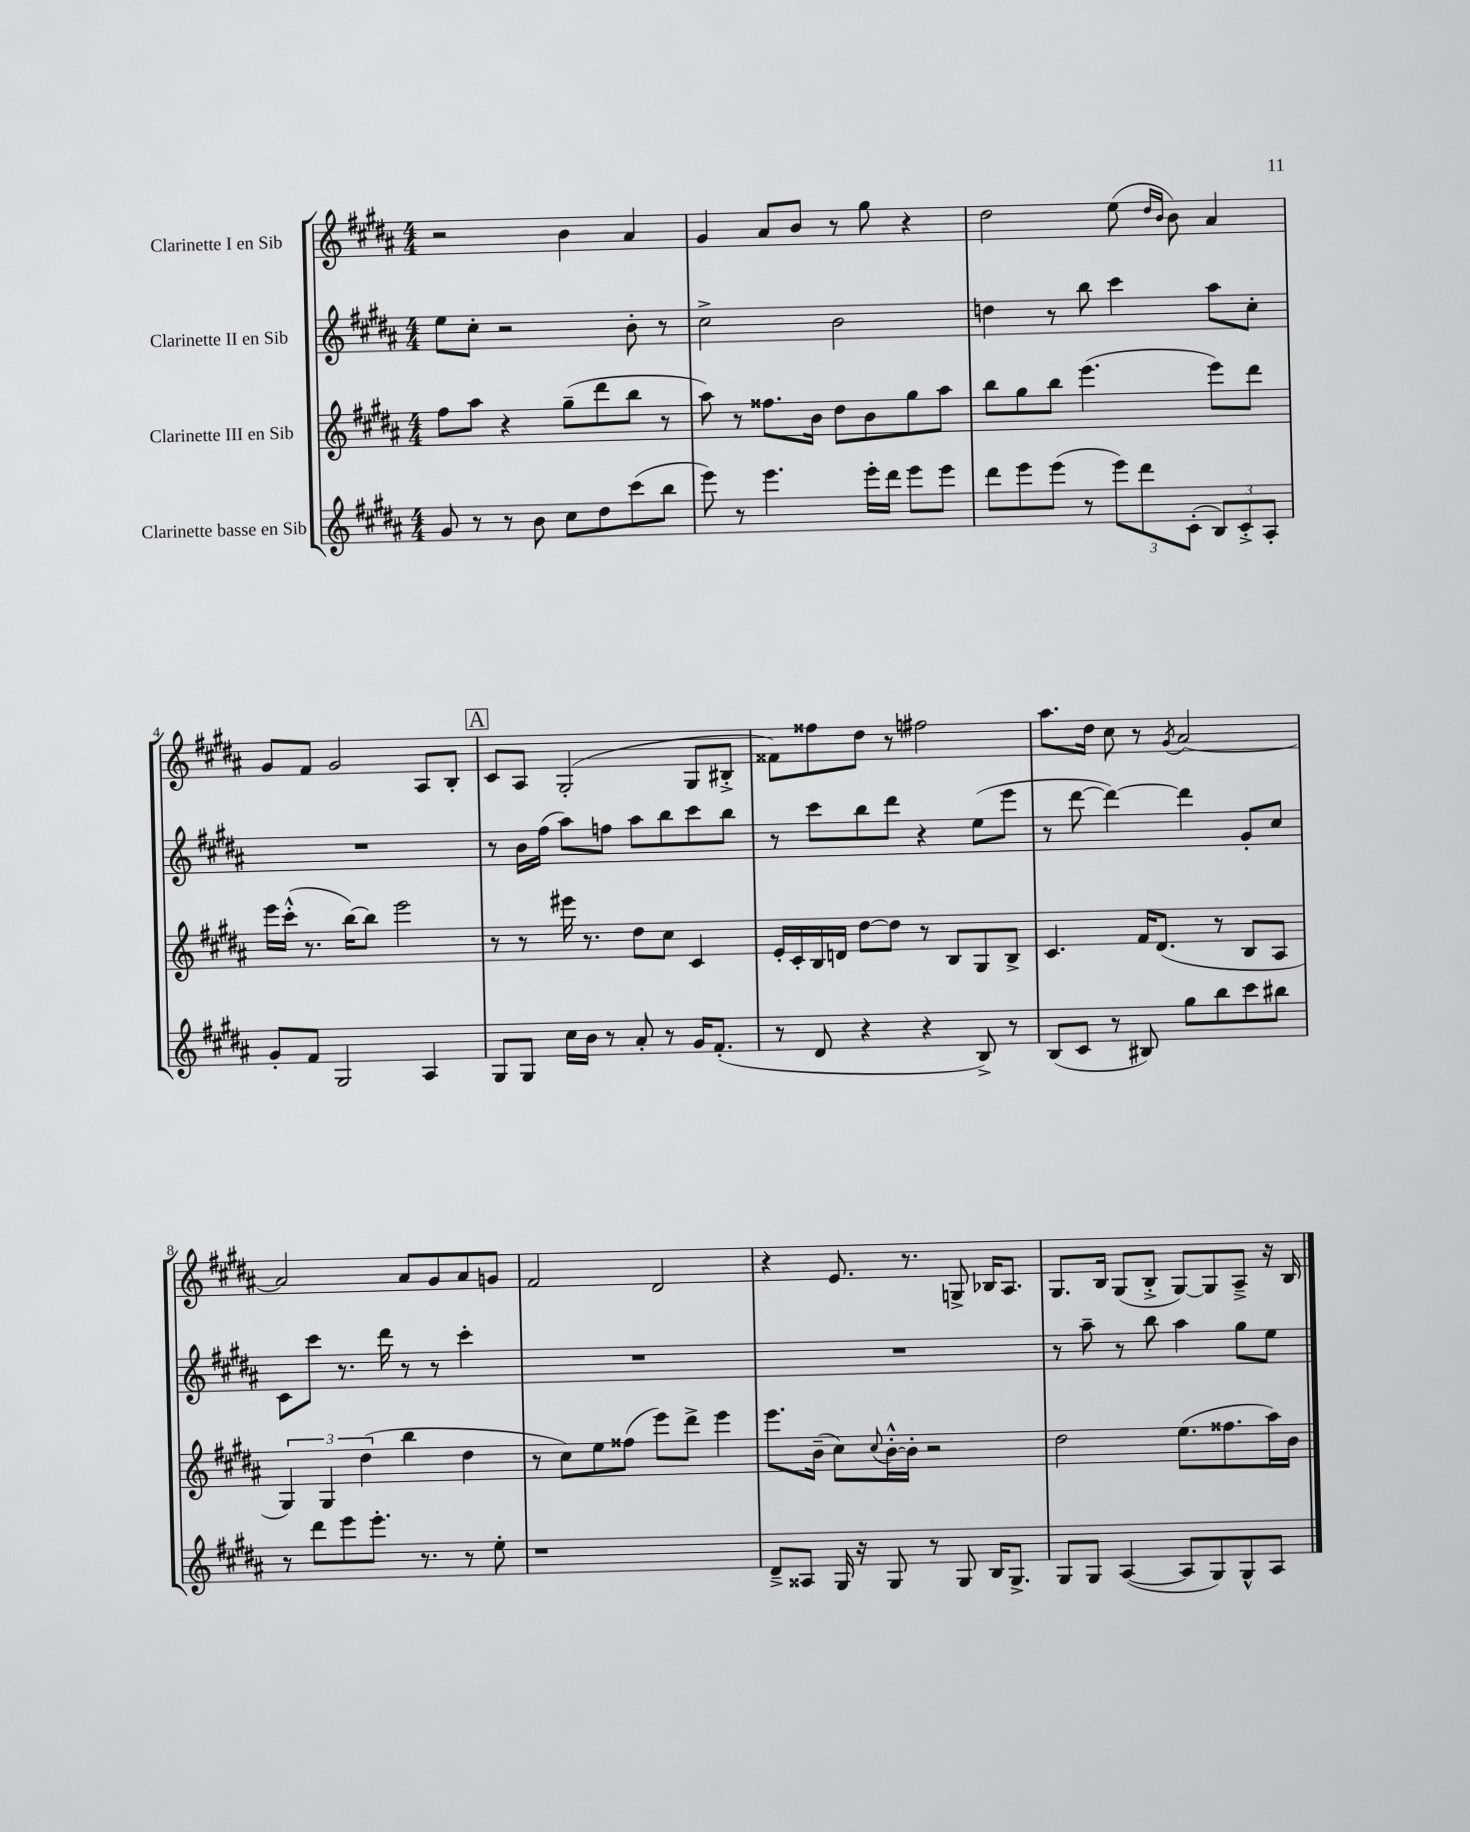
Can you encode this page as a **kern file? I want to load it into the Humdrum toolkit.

**kern	**kern	**kern	**kern
*staff4	*staff3	*staff2	*staff1
*clefG2	*clefG2	*clefG2	*clefG2
*k[f#c#g#d#a#]	*k[f#c#g#d#a#]	*k[f#c#g#d#a#]	*k[f#c#g#d#a#]
*M4/4	*M4/4	*M4/4	*M4/4
8g#	8ff#	8ee	2r
8r	8aa#	8cc#'	.
8r	4r	2r	.
8b	.	.	.
8cc#	(8gg#~	.	4b
8dd#	8ddd#	.	.
(8ccc#	8bb	8b'	4a#
8bb	8r	8r	.
=	=	=	=
8eee)	8aa#)	2cc#^	4g#
8r	8r	.	.
4.eee	8.ff##	.	8a#
.	.	.	8b
.	16b	.	.
.	8dd#	2b	8r
16eee'	8b	.	8gg#
16ddd#	.	.	.
8eee	8gg#	.	4r
8eee	8aa#	.	.
=	=	=	=
8ddd#	8bb	4dd	2dd#
8eee	8gg#	.	.
(8eee	8bb	8r	.
8r	(4.eee	8bb	.
12eee)	.	4ccc#	(8ee
12ddd#	.	.	.
.	.	.	16qqdd#
.	.	.	16qqb
.	.	.	8b)
(12c#'	.	.	.
12B)	8eee)	8aa#	4a#
12c#'^	.	.	.
.	8ddd#	8cc#'	.
12A#'	.	.	.
=	=	=	=
8g#'	16eee	1r	8g#
.	(16ccc#'^^	.	.
8f#	8.r	.	8f#
2G#	.	.	2g#
.	[16bb)	.	.
.	8bb]	.	.
.	2eee	.	.
4A#	.	.	8A#
.	.	.	8B'
=	=	=	=
8G#	8r	8r	8c#
8G#	8r	16b	8A#
.	.	(16ff#	.
16cc#	16eee#	8aa#)	(2G#'
16b	8.r	.	.
8r	.	8ff	.
8a#'	8dd#	8aa#	.
8r	8cc#	8bb	.
16g#	4c#	8ccc#	8G#
(8.f#'	.	.	.
.	.	8bb	8B#'^
=	=	=	=
8r	16e'	8r	8f##)
.	16c#'	.	.
8d#	16B	8ccc#	8ff##
.	16d	.	.
4r	[8dd#	8bb	8dd#
.	8dd#]	8ddd#	8r
4r	8r	4r	2ff#
.	8B	.	.
8B^)	8G#	(8ee	.
8r	8B^	8eee	.
=	=	=	=
(8B	4.c#	8r	8.aa#
8c#	.	[8ddd#	.
.	.	.	16dd#
8r	.	4ddd#_)	8cc#
8B#)	16f#	.	8r
.	(8.d#	.	.
.	.	.	8qg#
8gg#	.	4ddd#]	[2a#
8bb	8r	.	.
8ccc#	8B	8g#'	.
8bb#	8A#	8cc#	.
=	=	=	=
8r	6G#)	8c#	2a#]
8ddd#	.	8ccc#	.
.	6G#	.	.
8eee	.	8.r	.
.	(6dd#	.	.
8.eee'	.	.	.
.	.	16ddd#	.
.	4bb	8r	8a#
8.r	.	.	.
.	.	8r	8g#
8r	4dd#	4ccc#'	8a#
8ee'	.	.	8g
=	=	=	=
1r	8r	1r	2f#
.	8cc#)	.	.
.	8ee	.	.
.	(8ff##	.	.
.	8eee)	.	2d#
.	8ddd#^	.	.
.	4eee	.	.
=	=	=	=
8d#~^	8.eee	1r	4r
8A##	.	.	.
.	(16b~	.	.
16G#	8cc#)	.	8.e
16r	.	.	.
.	8qqcc#	.	.
8G#	[16b'^^	.	.
.	16b']	.	8.r
8r	2r	.	.
8G#	.	.	8G^
16B	.	.	16B-
8.G#^	.	.	8.A#
=	=	=	=
8G#	2dd#	8r	8.G#
8G#	.	8aa#~	.
.	.	.	16B
([4A#	.	8r	(8G#
.	.	8bb	8B'^
8A#]	(8.ee	4aa#	[8G#)
8G#)	.	.	8G#]
.	8.ff##	.	.
8G#^^	.	8gg#	8A#~^
8A#	16aa#)	8ee	16r
.	16b	.	16B
==	==	==	==
*-	*-	*-	*-
